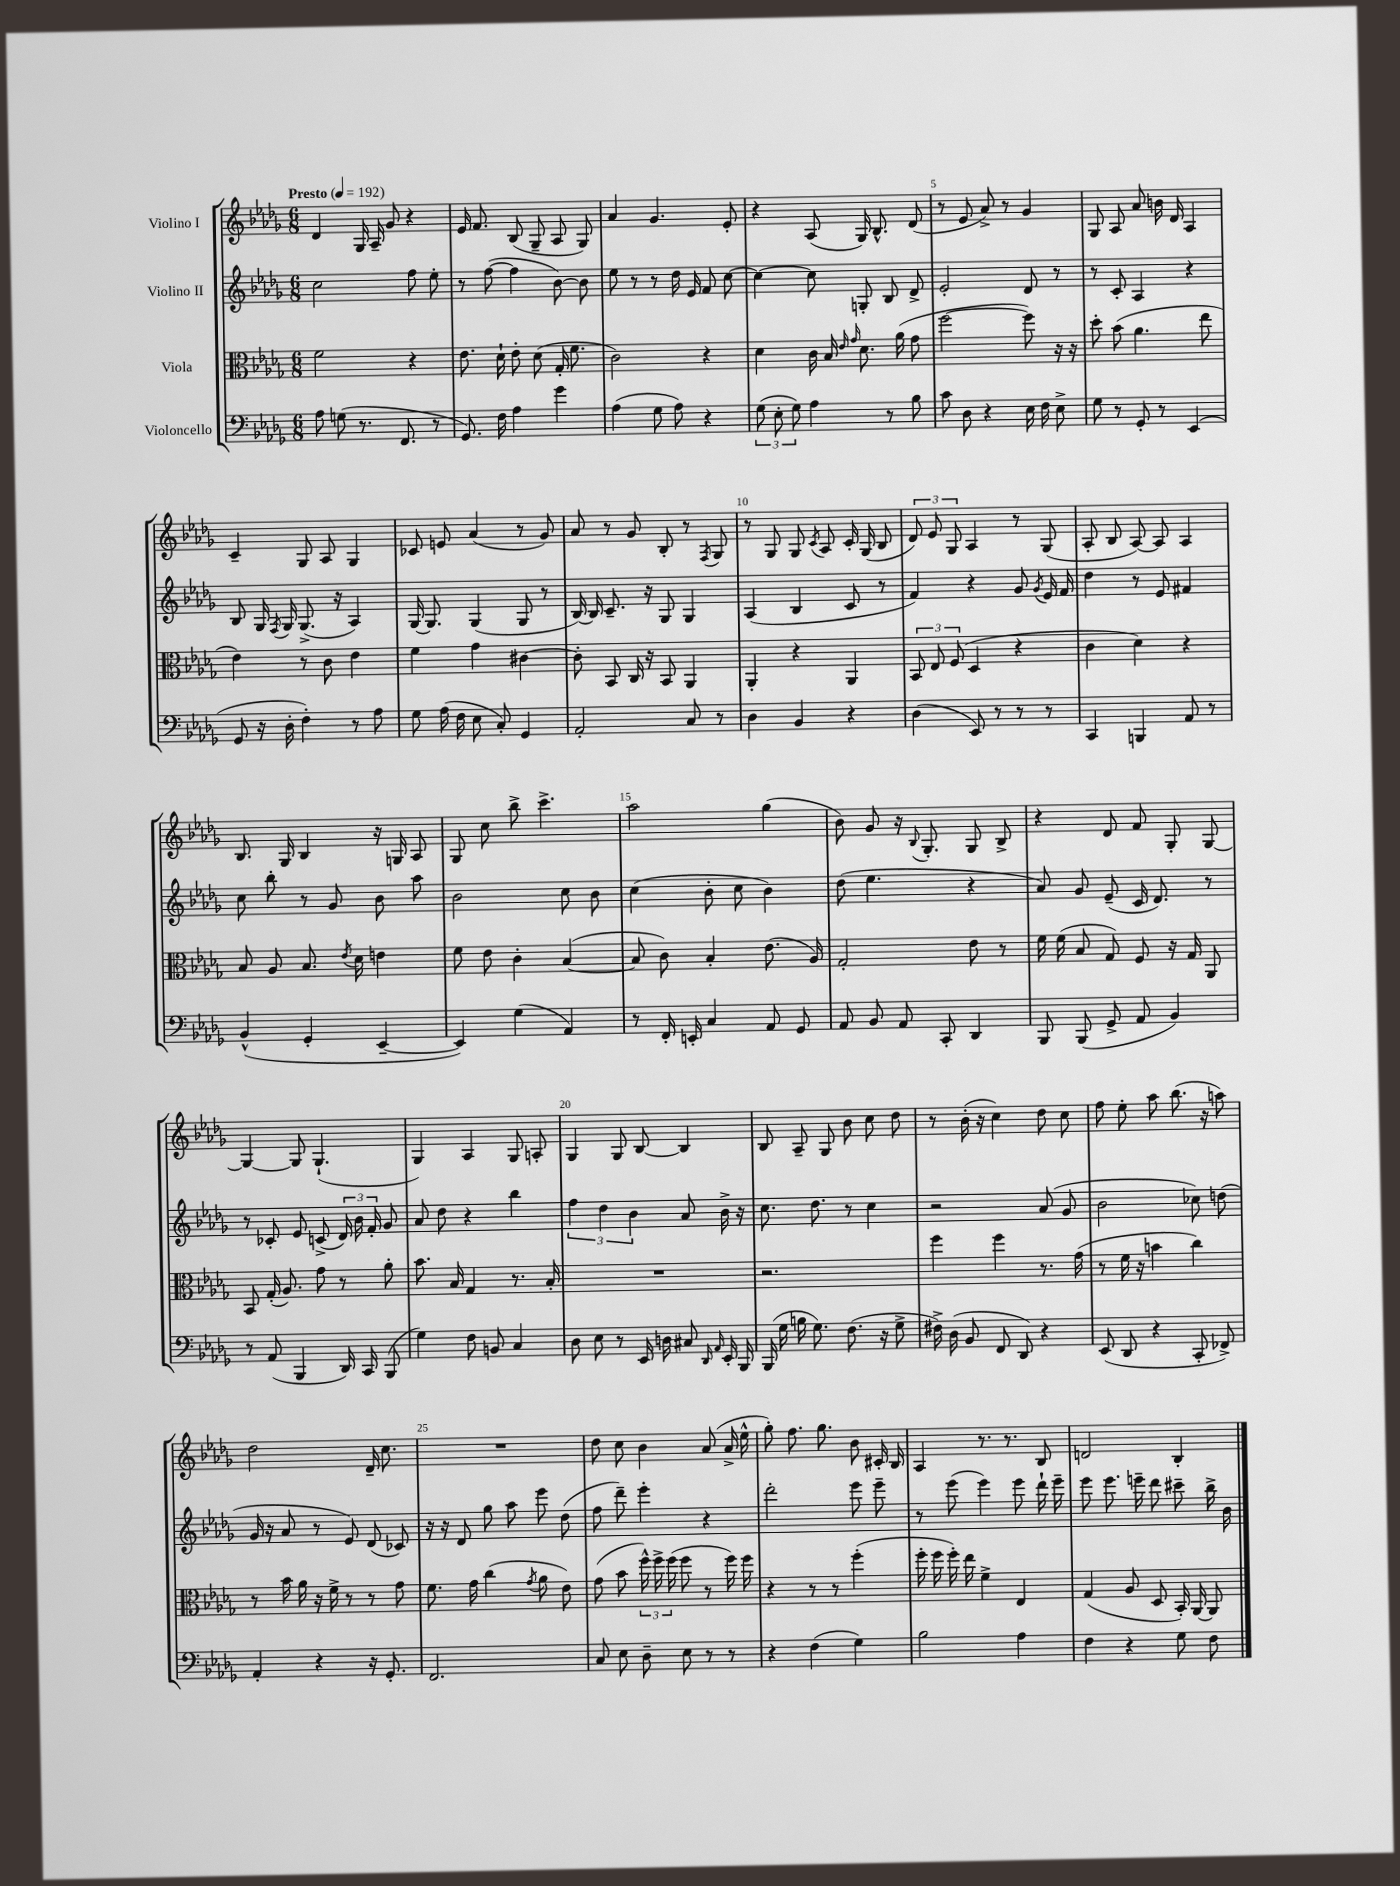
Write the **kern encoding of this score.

**kern	**kern	**kern	**kern
*staff4	*staff3	*staff2	*staff1
*clefF4	*clefC3	*clefG2	*clefG2
*k[b-e-a-d-g-]	*k[b-e-a-d-g-]	*k[b-e-a-d-g-]	*k[b-e-a-d-g-]
*M6/8	*M6/8	*M6/8	*M6/8
*MM192	*MM192	*MM192	*MM192
8A-\	2f\	2cc\	4d-/
(8G\	.	.	.
8.r	.	.	16G-/
.	.	.	16A-~/
.	.	.	8g-/
8.FF/	.	.	.
.	4r	8ff\	4r
8r	.	8ee-'\	.
=	=	=	=
8.GG-/)	8.e-\	8r	16e-/
.	.	.	8.f/
.	.	([8ff\	.
16F\	16d-`\	.	.
4A-\	8e-'\	4ff\]	(8B-/
.	(8d-\	.	8G-~/
4g-\	16G-'/	[8b-\)	8A-/
.	8.f\	.	.
.	.	8b-\]	8G-/)
=	=	=	=
(4A-\	2c\)	8ee-\	4a-/
.	.	8r	.
8G-\	.	8r	4.g-/
8A-\)	.	16dd-\	.
.	.	16e-/	.
4r	4r	8f/	.
.	.	[8cc\	8e-'/
=	=	=	=
(12G-\	4d-\	4cc\_	4r
12E-'\	.	.	.
12G-\)	.	.	.
4A-\	16c\	8cc\]	(8A-/
.	16B-/	.	.
.	16qqe-/	.	.
.	16qqg-/	.	.
.	8.d-\	8G'/	16G-/)
.	.	.	8.B-^^/
8r	.	8B-/	.
.	(16a-\	.	.
8B-\	8g-\	8d-^/	(8d-/
=	=	=	=
8c\	[2ff\	2e-'/	8r
8D-\	.	.	8e-/
4r	.	.	8a-^/)
.	.	.	8r
16E-\	8ff\])	8d-/	4g-/
16F\	.	.	.
8E-^\	16r	8r	.
.	16r	.	.
=	=	=	=
8G-\	8dd-'\	8r	8G-/
8r	(8b-\	8c'/	8A-/
8GG-'/	4.a-\	4A-/	8a-/
8r	.	.	16b\
.	.	.	16d-/
(4EE-/	.	4r	4A-/
.	8ee-\	.	.
=	=	=	=
8GG-/	4e-\)	8B-/	4c~/
16r	.	16G-/	.
.	.	8qF/	.
16D-'\	.	16G-/	.
4F'\)	8r	(8.G-^/	8G-/
.	8c\	.	8A-/
.	.	16r	.
8r	4e-\	4A-/)	4G-/
8A-\	.	.	.
=	=	=	=
8G-\	4f\	[16G-/	8c-/
.	.	8.G-/]	.
(16A-\	.	.	8e/
16F\	.	.	.
8E-\	4g-\	(4G-/	(4a-/
8C'/)	.	.	.
4GG-/	[4c#\	8G-/	8r
.	.	8r	8g-/)
=	=	=	=
2AA-'/	8c#'\]	[16B-/)	8a-/
.	.	16B-/]	.
.	8BB-/	8.c~/	8r
.	16C/	.	8g-/
.	16r	16r	.
.	8BB-/	8G-/	8B-'/
8C/	4AA-/	4G-/	8r
.	.	.	8qF/
8r	.	.	8G-/
=	=	=	=
4D-\	4AA-'/	(4A-/	8r
.	.	.	8G-/
4BB-/	4r	4B-/	8G-/
.	.	.	8qc/
.	.	.	8A-/
4r	4AA-/	8c/	16c'/
.	.	.	(16G-/
.	.	8r	8B-/
=	=	=	=
(4D-\	12BB-/	4f/)	12d-/)
.	12E-/	.	12e-/
.	(12F/	.	12G-/
8EE-/)	4D-/	4r	4A-/
8r	.	.	.
8r	4r	8g-/	8r
.	.	8qg-/	.
8r	.	16e-/	(8G-/
.	.	16f/	.
=	=	=	=
4CC/	4c\	4dd-\	8A-'/
.	.	.	8B-/
4BBB/	4d-\)	8r	[8A-/)
.	.	8e-/	8A-/]
8AA-/	4r	4f#/	4A-/
8r	.	.	.
=	=	=	=
(4BB-^^/	8B-/	8cc\	8.B-/
.	8A-/	8bb-'\	.
.	.	.	16G-/
4GG-'/	8.B-/	8r	4B-/
.	.	8g-/	.
.	8qe-/	.	.
.	16d-\	.	.
[4EE-~/	4e\	8b-\	16r
.	.	.	16G/
.	.	8aa-\	8A-/
=	=	=	=
4EE-/])	8f\	2b-\	8G-/
.	8e-\	.	8cc\
(4G-\	4c'\	.	8bb-^\
.	.	.	4.ccc^\
4AA-/)	([4B-/	8cc\	.
.	.	8b-\	.
=	=	=	=
8r	8B-/]	(4cc\	2aa-\
16FF'/	8c\)	.	.
16EE'/	.	.	.
4C/	4B-'/	8b-'\	.
.	.	8cc\	.
8AA-/	(8.e-\	4b-\)	(4gg-\
8GG-/	.	.	.
.	16A-/)	.	.
=	=	=	=
8AA-/	2G-'/	(8dd-\	8b-\)
8BB-/	.	4.ee-\	8g-/
8AA-/	.	.	16r
.	.	.	8qqB-/
.	.	.	8.G-'/
8CC'/	.	.	.
4DD-/	8e-\	4r	8G-/
.	8r	.	8B-^/
=	=	=	=
8BBB-/	16f\	8a-/)	4r
.	(16f\	.	.
(8BBB-/	8B-/	8g-/	.
8GG-^/	8G-/)	(8e-~/	8d-/
8AA-/	8F/	16c/	8f/
.	.	8.d-/)	.
4BB-/)	16r	.	8G-'/
.	16G-/	.	.
.	8AA-/	8r	[8G-/
=	=	=	=
8r	8BB-/	8r	4G-/_
(8AA-/	(16G-'/	8c-'/	.
.	8.A-/)	.	.
4BBB-/	.	8e-/	8G-/]
.	8g-\	(8c^/	(4.G-`/
16DD-/)	8r	24d-/)	.
.	.	24b-\	.
16CC/	.	.	.
.	.	24f'/	.
(8BBB-/	8a-'\	8g-/	.
=	=	=	=
4G-\)	8.b-\	8a-/	4G-/)
.	.	8dd-\	.
.	16B-/	.	.
8F\	4G-/	4r	4A-/
8BB/	.	.	.
4C/	8.r	4bb-\	8G-/
.	.	.	8A'/
.	16B-'/	.	.
=	=	=	=
8D-\	2.r	6ff\	4G-/
8E-\	.	.	.
.	.	6dd-\	.
8r	.	.	8G-/
.	.	6b-\	.
16EE-/	.	.	[8B-/
16D\	.	.	.
8C#/	.	8a-/	4B-/]
16qqDD-/	.	.	.
16qqAA-/	.	.	.
16EE-'/	.	16b-^\	.
16BBB-/	.	16r	.
=	=	=	=
(16BBB-/	2.r	8.cc\	8B-/
16G-\	.	.	.
16B\	.	.	8A-~/
8.G-\)	.	8.dd-\	.
.	.	.	8G-/
(8.F\	.	8r	8b-\
.	.	4cc\	8cc\
16r	.	.	.
8G-^\	.	.	8dd-\
=	=	=	=
16F#^\)	4ff\	2r	8r
(16D-\	.	.	.
8BB-/	.	.	(16b-'\
.	.	.	16r
8FF/	4ff\	.	4cc\)
8DD-/)	.	.	.
4r	8.r	(8a-/	8dd-\
.	.	8g-/	8cc\
.	(16g-\	.	.
=	=	=	=
(8EE-/	8r	2b-\	8ff\
8DD-/	16f\	.	8ee-'\
.	16r	.	.
4r	4b\	.	8aa-\
.	.	.	(8.bb-\
8CC'/	4cc\)	8cc-\)	.
.	.	.	16r
8FF-^/)	.	(8dd\	8aa\)
=	=	=	=
4AA-'/	8r	16g-/	2dd-\
.	.	16r	.
.	16b-\	8a-/	.
.	16a-\	.	.
4r	16r	8r	.
.	16f^\	.	.
.	8r	8e-/)	.
16r	8r	(8d-/	16d-~/
8.GG-'/	.	.	8.cc\
.	8g-\	8c-/)	.
=	=	=	=
2.FF/	8.f\	16r	2.r
.	.	16r	.
.	.	8d-/	.
.	16g-\	.	.
.	(4cc\	8gg-\	.
.	.	8aa-\	.
.	8qg-/	.	.
.	8a-\	8eee-\	.
.	8e-\)	(8dd-\	.
=	=	=	=
8C/	(8g-\	8ff\	8dd-\
8E-\	8b-\	8ddd-~\)	8cc\
8D-~\	24ff^^\)	4eee-'\	4b-\
.	24ff^\	.	.
.	(24ff\	.	.
8E-\	8ff\	.	.
8r	8r	4r	(8a-/
8r	16ff\)	.	16a-^/
.	16ff\	.	16ee-^^\
=	=	=	=
4r	4r	2ddd-'\	8gg-'\)
.	.	.	8.ff\
(4F\	8r	.	.
.	.	.	8.gg-\
.	8r	.	.
4G-\)	(4ff'\	8eee-\	8b-\
.	.	8eee-~\	16c#'/
.	.	.	16B-/
=	=	=	=
2B-\	16ff'\	8r	4A-/
.	16ff\	.	.
.	16ff'\)	(8eee-\	.
.	16ee-\	.	.
.	4f^\	4eee-\)	8.r
.	.	.	8.r
4A-\	4E-/	8eee-\	.
.	.	16ddd-`\	8B-/
.	.	16eee-~\	.
=	=	=	=
4F\	(4G-/	8eee-\	2d/
.	.	8.eee-\	.
4r	8A-/	.	.
.	.	16eee~\	.
.	8D-/	8ddd-\	.
8G-\	16BB-'/)	8ccc#~\	4B-'/
.	[16AA-/	.	.
8F\	8AA-/]	16bb-^\	.
.	.	16b-\	.
==	==	==	==
*-	*-	*-	*-
